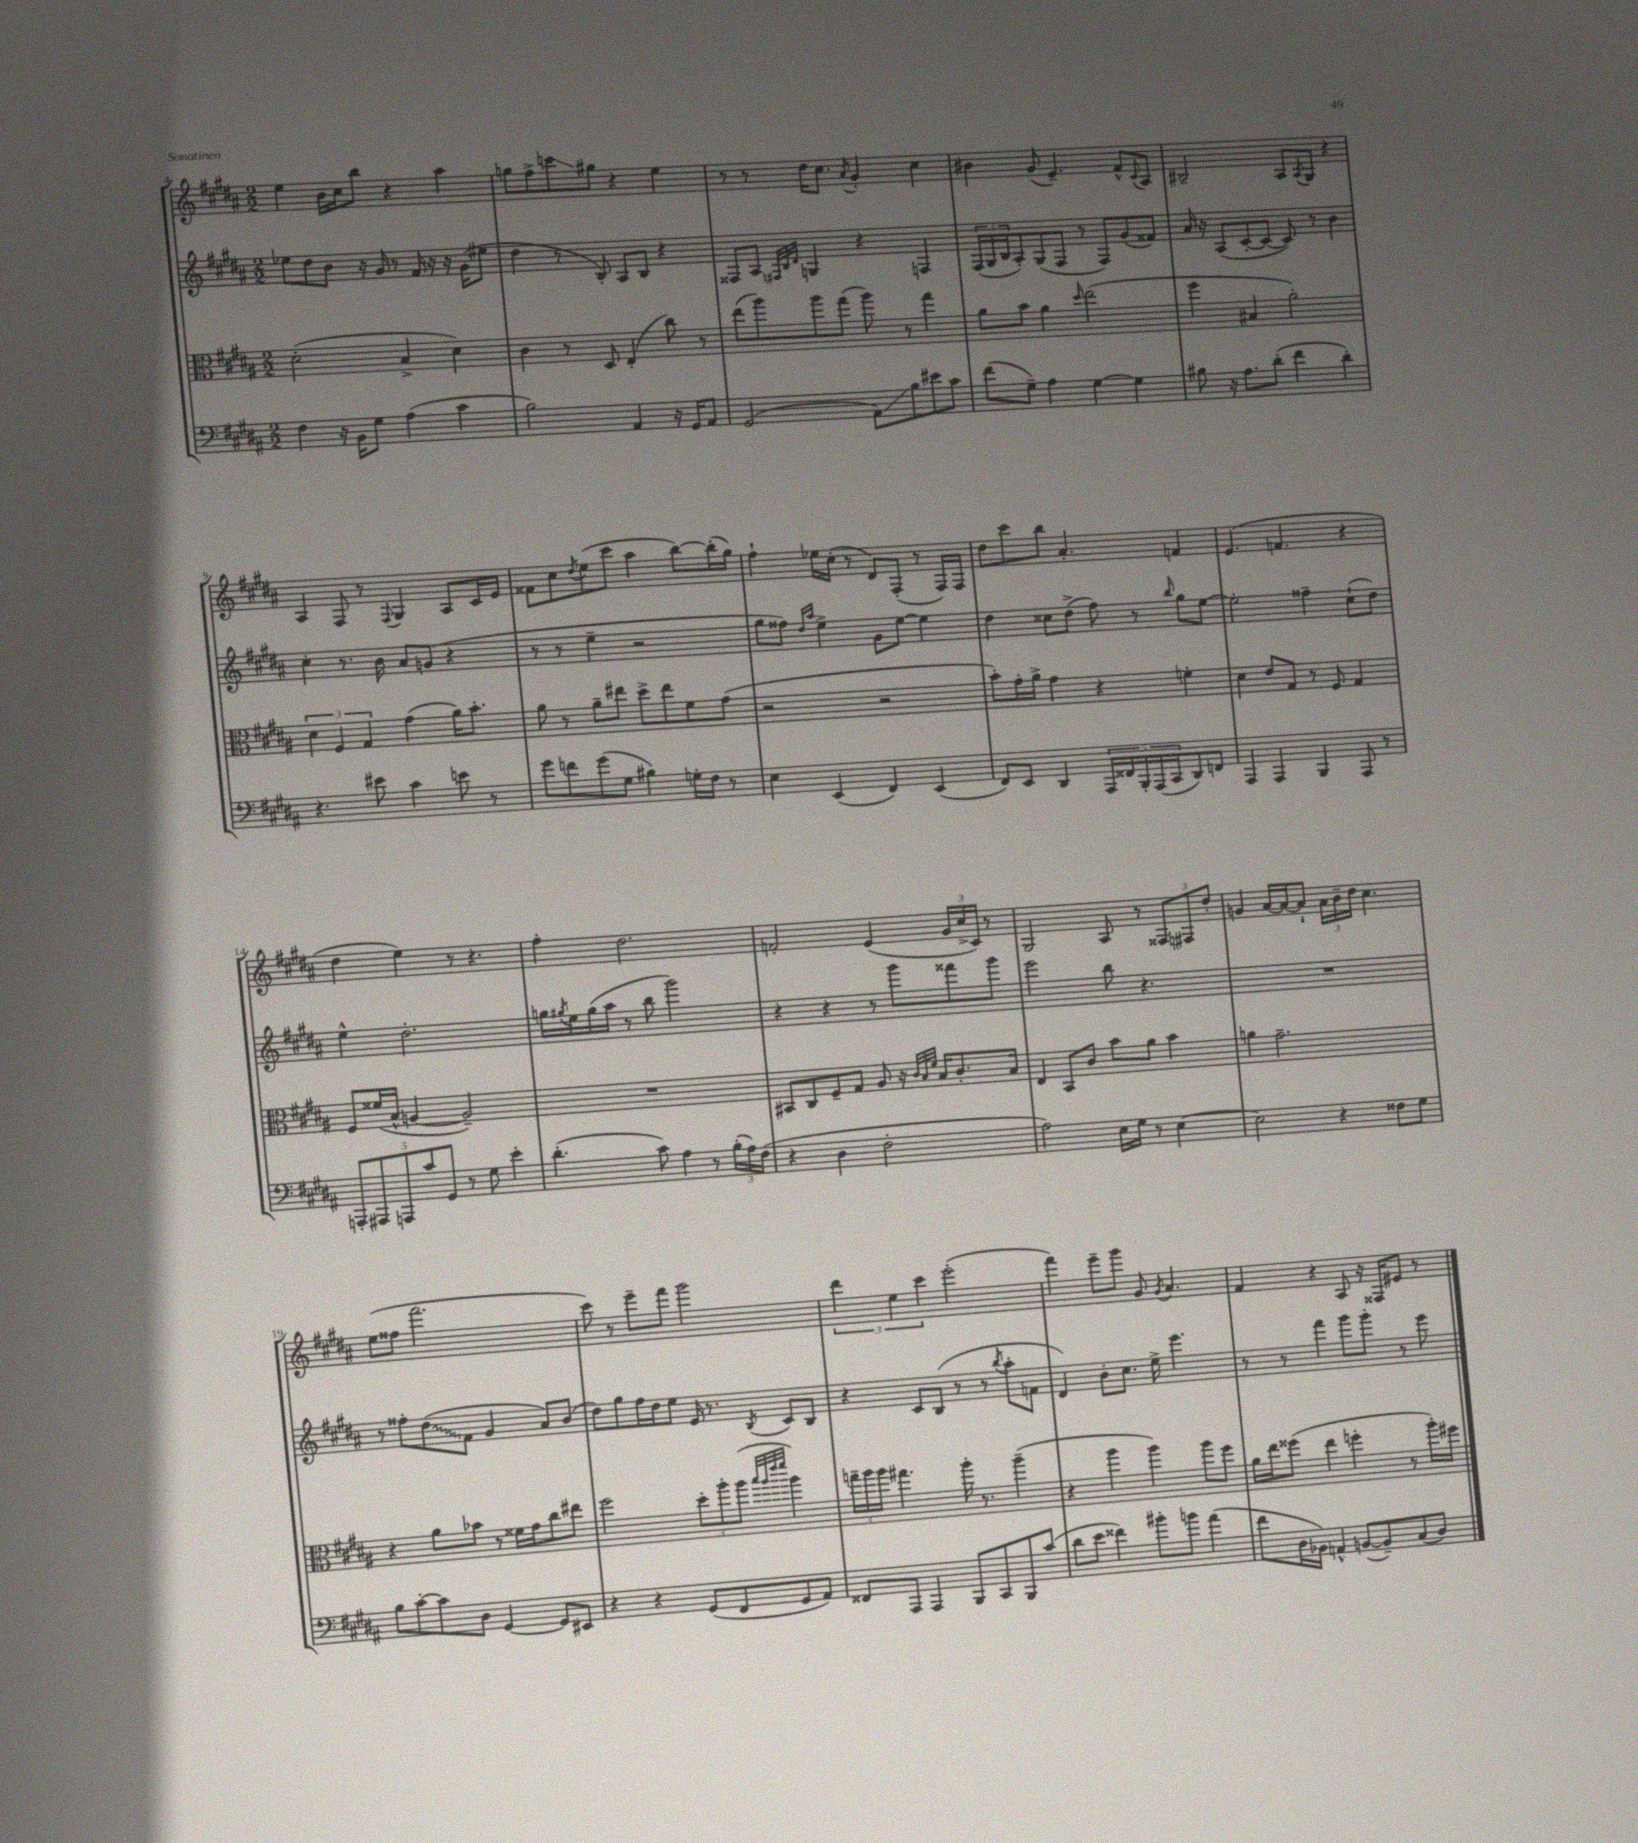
<<
\new StaffGroup <<
\new Staff = "s0" {
    \clef treble \key b \major \numericTimeSignature \time 2/2
    e''4 b'16 cis''16 b''8 r4 ais''4 |
    g''8 fis''8-> c'''8\glissando gis''8 r4 e''4 |
    r8 r8 dis''16 cis''8. \acciaccatura { ais'8 } gis'4-. cis''4 |
    bis'4 gis'8( e'4.--) fis'8-^ \appoggiatura { cis'8 } ais8 |
    bis2-- ais8 \acciaccatura { ais8 } gis8 r4 |
    ais4 fis8 r8 \appoggiatura { fis8 } gis4 ais8 cis'16 e'16 |
    fisis'8 cis''8 \acciaccatura { dis''8 } e''8( cis'''8 ais''4 b''8~) b''16-.( gis''16) |
    fis''4-! ees''16 cis''16-.( r8 dis'8) fis8-.( r8 fis16) fis16 |
    dis''8 cis'''8 b''8 ais'4.-. f'4 |
    e'4.( f'4. r4 |
    dis''4 e''4) r8 r4. |
    fis''4-. dis''2. |
    f'2-. e'4( \tuplet 3/2 { gis'16 cis''16-> cis'16) } r8 |
    gis2 ais8 r8 \tuplet 3/2 { fisis8 fis8 dis''8-. } |
    g'4 ais'16~ ais'16~ ais'8-! \tuplet 3/2 { ais'16 b'16-- dis''16 } cis''4. |
    e''8( fisis''8 fis'''2. |
    cis'''8) r8 e'''8-- fis'''8 gis'''2 |
    \tuplet 3/2 { dis'''4 e''4 cis'''4 } e'''2-.( |
    fis'''4) e'''8-- gis'''8 gis'8 \acciaccatura { gis'8 } ais'4. |
    fis'4 r4 ais8 r16 fisis16 eis'8 r8 \bar "|." |
}
\new Staff = "s1" {
    \clef treble \key b \major \numericTimeSignature \time 2/2
    ees''8 dis''8 b'8 r16 gis'16 r8 fis'16 r16 r16 gis'16( eis''8 |
    dis''4 r8 b8-.) ais8 b8 r4 |
    fisis8 ais8 \grace { fis32 b32 dis'32 } g4 r4 f4 |
    \tuplet 3/2 { fis16( gis16 b16 } ais8-.) gis8( fis8 r8 fis8) gis'8( fisis'8) |
    ais'16 r16 ais8( cis'8~-. cis'8~ cis'8) r8 b'4 |
    cis''4-. r8. b'16 ais'8 g'8( r4 |
    r8 r8 e''4-- r2 |
    gis''8 fisis''8) \grace { dis''16 ais''16 } e''4-> gis'8 e''8~ e''4 |
    dis''4 cisis''8 dis''8->( fis''8) r8 \grace { b''16 } gis''8 e''8~ |
    e''2-. fisis''4-- cis''8-!( dis''8) |
    e''4-^ dis''2.-. |
    g''16 \acciaccatura { gis''8 } e''16 gis''16( ais''16 r8 b''8 gis'''2) |
    r4 r4 r8 gis'''8 fisis'''8 gis'''8 |
    e'''2 b''8 r4. |
    R1 |
    r8 fisis''8-. \once \override Glissando.style = #'zigzag dis''8\glissando( fis'8 gis'4 ais'8) b'8( |
    dis''8) gis''8 fis''16 dis''16 e''8 e'16 r8. \acciaccatura { b8 } cis'8 b8 |
    r4 cis'8 b8( r8 r8 \acciaccatura { b''8 } ais''8-. f'8 |
    dis'4) b'8-. cis''8. e''16-> e'''4. |
    r8 r8 fis'''4 gis'''8 gis'''8-. r8 e'''8 \bar "|." |
}
\new Staff = "s2" {
    \clef alto \key b \major \numericTimeSignature \time 2/2
    dis'2-.( b4-> dis'4) |
    cis'4 r8 dis8 e4-.( cis''8) r8 |
    e''8( ais''8) ais''8 gis''8( ais''8) r8 gis''4 |
    ais'8 b'8 ais'4 \grace { dis''16 } e''2( |
    fis''4 bis4 ais'2-.) |
    \tuplet 3/2 { dis'4 fis4 gis4 } gis'4( ais'16) b'8.-. |
    ais'8 r8 ais'8-- eis''8 dis''8-> eis''8 fis'8 gis'8( |
    r2 r2 |
    b'8-.) gis'16-. ais'16-> gis'4 r4 f'4-. |
    dis'4 e'8 gis8 r8 fis8 gis4 |
    fis8 fisis'16( b16-^ a4~ a2--) |
    R1 |
    bis,8 cis8 fis8-- gis8 ais8 r16 \grace { cis'32 b32 fis'32 } b16 cis'8.-. b16 |
    e4 b,8 cis'8 b'8 ais'8 b'4 |
    a'4 gis'2.-- |
    r4 ais'8 bes'8 r8 fisis'16 gis'16 cis''8 eis''8 |
    fis''2 \tuplet 3/2 { dis''8-. ais''8-. ais''8( } \grace { b''32 ais''32 e'''32 fis'''32 } ais''4) |
    \tuplet 3/2 { g''16-- ais''16 ais''16 } gis''4. ais''16-. r8. ais''4--( |
    r4 ais''4 ais''4) ais''8 fis''8 |
    ais'16 e''16 fisis''8( e''4 f''4-. r8 ais''16-.) fis''16 \bar "|." |
}
\new Staff = "s3" {
    \clef bass \key b \major \numericTimeSignature \time 2/2
    fis4 r16 b,16 gis8 ais4( cis'4 |
    b2) ais,4 r16 gis,16 ais,8 |
    gis,2( ais,8\glissando) b8 eis'8 cis'8 |
    fis'8( gis8--) ais4 gis4~ gis4 |
    bis8 r16 ais8. dis'8-.( fis'4 dis'4-.) |
    r4. eis'8 cis'4 e'8 r8 |
    gis'8 f'8 gis'8( gis8 bis4) g16-. fis16 r8 |
    e4 e,4( fis,4) e,4( |
    fis,8) e,8 dis,4 \tuplet 5/4 { ais,,16 fisis,16 b,,16-. ais,,16( cis,16 } dis,8) f,8 |
    ais,,4 ais,,4 b,,4 ais,,8 r8 |
    \tuplet 5/4 { a,,8-. ais,,8 a,,8 cis'8 gis,8 } r8 gis8 e'4-. |
    dis'4.-.( cis'8) ais4 r8 \tuplet 3/2 { b16-.( ais16) fis16( } |
    r4 dis4 fis2-. |
    ais2) e16 gis16 r8 e4~ |
    e2 r4 fisis8 gis8 |
    b8 cis'8~-. cis'8 dis8 gis,4~ gis,8 eis,8 |
    r4 r4 gis,8( fis,8 gis,8 ais,8) |
    fisis,8 ais,,8 ais,,4 b,,8 cis,8 b,,8 cis'8( |
    dis'8 e'8 fisis'4) bis'8-. b'8 ais'4( |
    fis'8 dis16 bes,16) a,4-^ b,8~( b,8--) cis8( dis8) \bar "|." |
}
>>
>>
\layout { \context { \Score currentBarNumber = #4 } }
